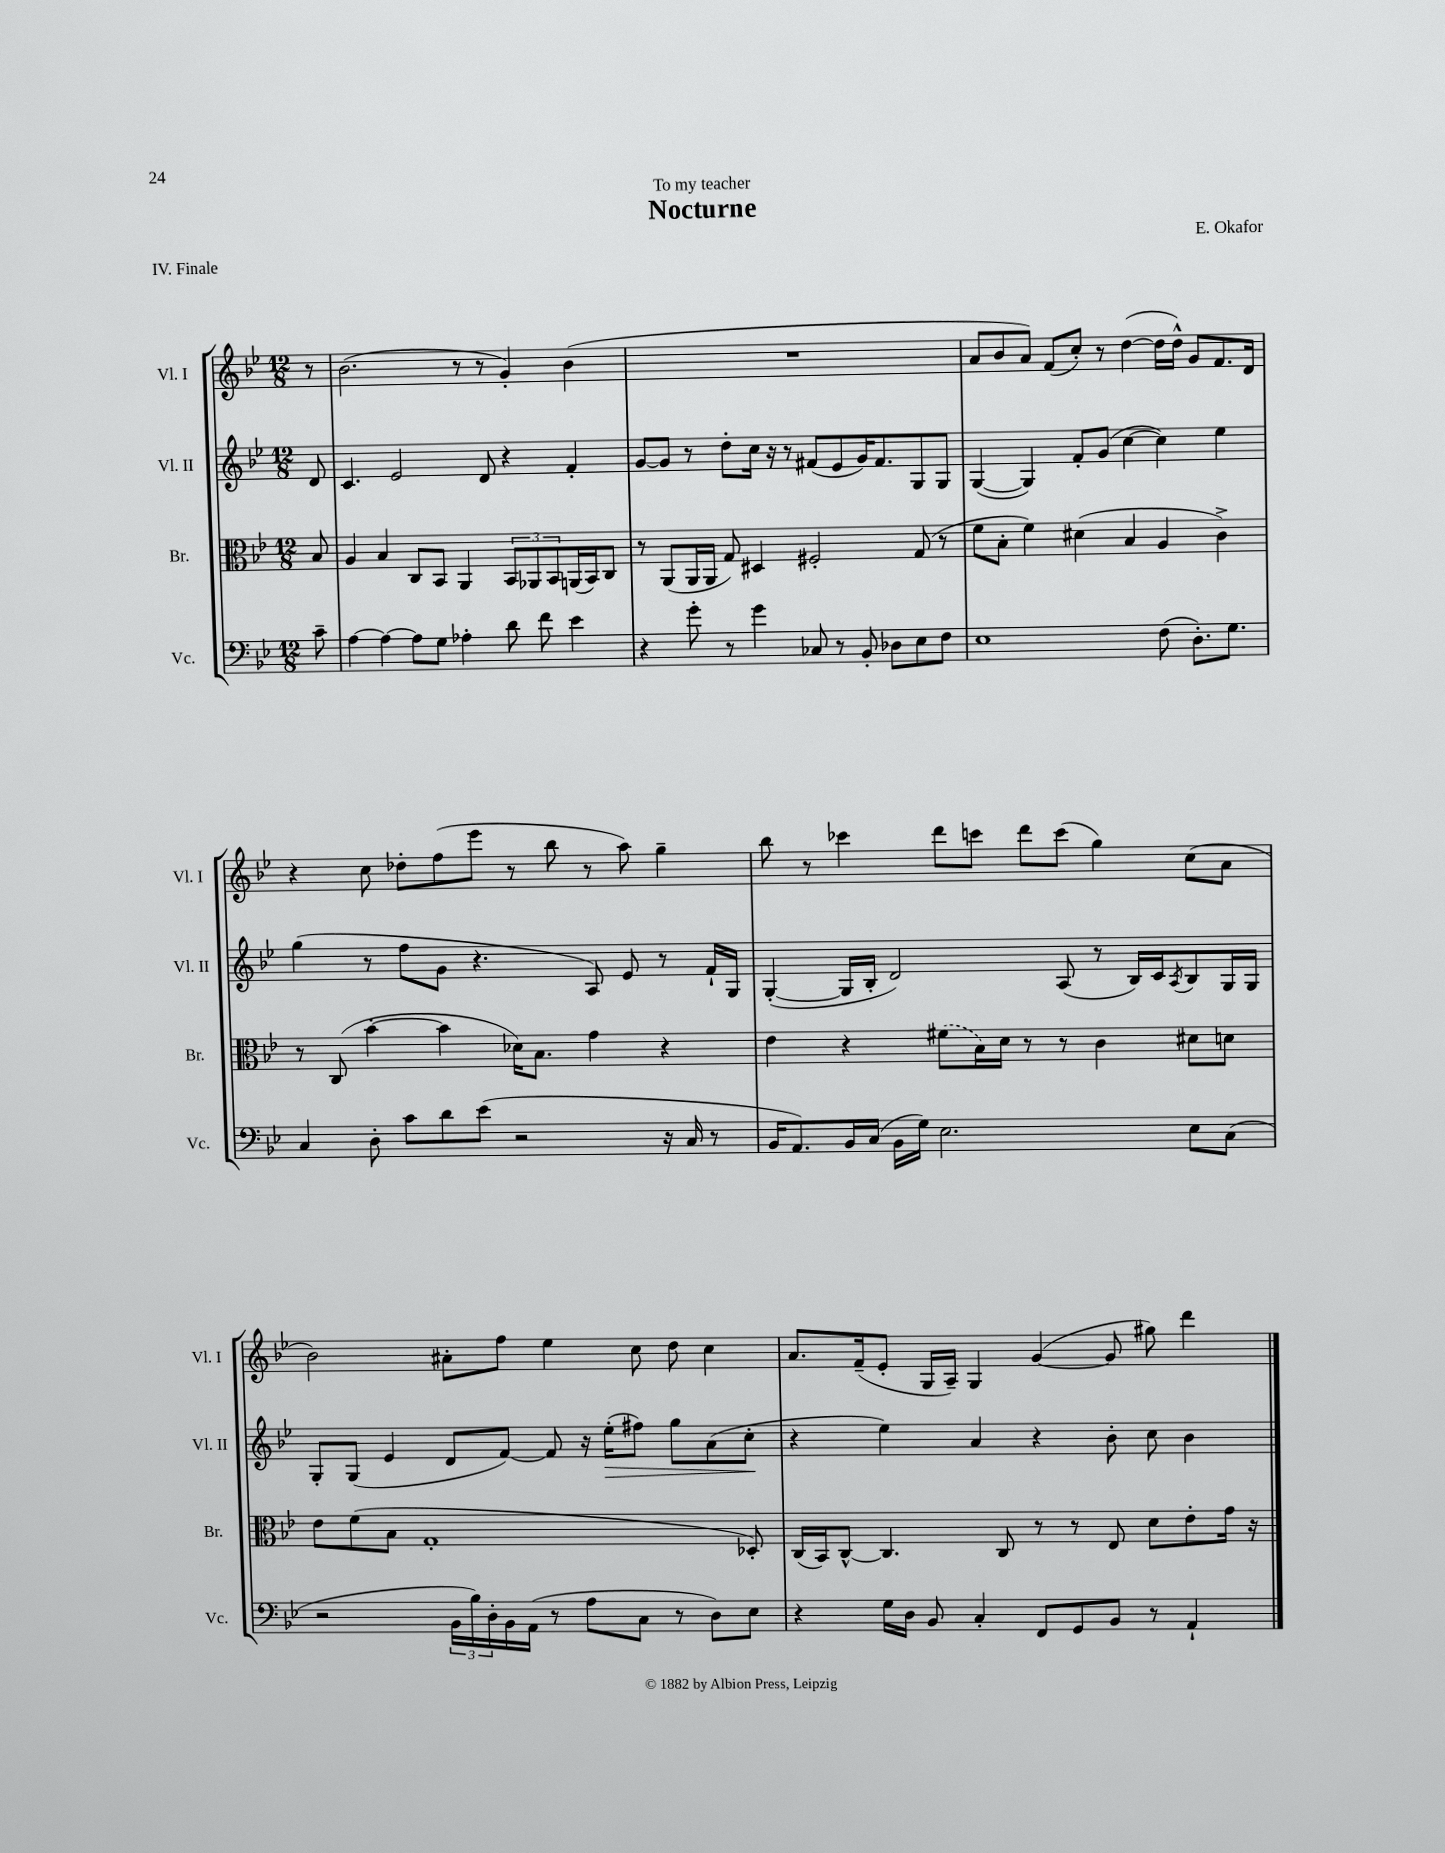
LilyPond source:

\header { title = "Nocturne" composer = "E. Okafor" dedication = "To my teacher" piece = "IV. Finale" }
<<
\new StaffGroup <<
\new Staff = "s0" \with { instrumentName = "Vl. I" shortInstrumentName = "Vl. I" } {
    \clef treble \key bes \major \numericTimeSignature \time 12/8 \partial 8
    r8 |
    bes'2.( r8 r8 g'4-.) bes'4( |
    R1. |
    a'8 bes'8 a'8) f'8( c''8-.) r8 d''4~( d''16 d''16-^) g'8 f'8. d'16 |
    r4 c''8 des''8-. f''8( ees'''8 r8 bes''8 r8 a''8) g''4-- |
    bes''8 r8 ces'''4 d'''8 c'''8 d'''8 c'''8( g''4) c''8( a'8 |
    bes'2) ais'8-. f''8 ees''4 c''8 d''8 c''4 |
    a'8. f'16--( ees'8-. g16 a16--) g4 g'4~( g'8 gis''8) d'''4 \bar "|." |
}
\new Staff = "s1" \with { instrumentName = "Vl. II" shortInstrumentName = "Vl. II" } {
    \clef treble \key bes \major \numericTimeSignature \time 12/8 \partial 8
    d'8 |
    c'4. ees'2 d'8 r4 f'4-. |
    g'8~ g'8 r8 d''8-. c''16 r16 r8 fis'8( ees'8 g'16) fis'8. g8 g8 |
    g4~( g4) f'8-. g'8( c''4~ c''4) ees''4 |
    g''4( r8 f''8 g'8 r4. a8) ees'8 r8 f'16-! g16 |
    g4~-.( g16 bes16-. d'2) a8( r8 bes16) c'16 \acciaccatura { a8 } bes8 g16 g16 |
    g8-. g8( ees'4 d'8 f'8~) f'8 r16 ees''16-.\>( fis''8) g''8 a'8( c''8-.\! |
    r4 ees''4) a'4 r4 bes'8-. c''8 bes'4 \bar "|." |
}
\new Staff = "s2" \with { instrumentName = "Br." shortInstrumentName = "Br." } {
    \clef alto \key bes \major \numericTimeSignature \time 12/8 \partial 8
    bes8 |
    a4 bes4 c8 bes,8 a,4 \tuplet 3/2 { bes,8 aes,8 bes,8 } a,16( bes,16) c8 |
    r8 a,8( a,16 a,16 g8) dis4 fis2-. g8( r8 |
    f'8 bes8-. f'4) dis'4( bes4 a4 c'4->) |
    r8 c8( bes'4~-. bes'4 des'16) bes8. g'4 r4 |
    ees'4 r4 \once \slurDashed fis'8( bes16) d'16 r8 r8 c'4 dis'8 d'8 |
    ees'8 f'8( bes8 g1-. des8-.) |
    c16( bes,16) c8~-^ c4. c8 r8 r8 ees8 d'8 ees'8-. g'16 r16 \bar "|." |
}
\new Staff = "s3" \with { instrumentName = "Vc." shortInstrumentName = "Vc." } {
    \clef bass \key bes \major \numericTimeSignature \time 12/8 \partial 8
    c'8-- |
    a4~ a4~ a8 g8 aes4-. d'8 f'8 ees'4 |
    r4 g'8-. r8 g'4 ces8 r8 bes,8-. des8 ees8 f8 |
    ees1 f8( d8.-.) g8. |
    c4 d8-. c'8 d'8 ees'8( r2 r16 c16 r8 |
    bes,16 a,8.) bes,16 c16( bes,16 g16) ees2. ees8 c8( |
    r2 \tuplet 3/2 { bes,16 bes16) d16-. } bes,16 a,16( r8 a8 c8 r8 d8) ees8 |
    r4 g16 d16 bes,8 c4-. f,8 g,8 bes,8 r8 a,4-! \bar "|." |
}
>>
>>
\layout { \context { \Score \remove "Bar_number_engraver" } }
